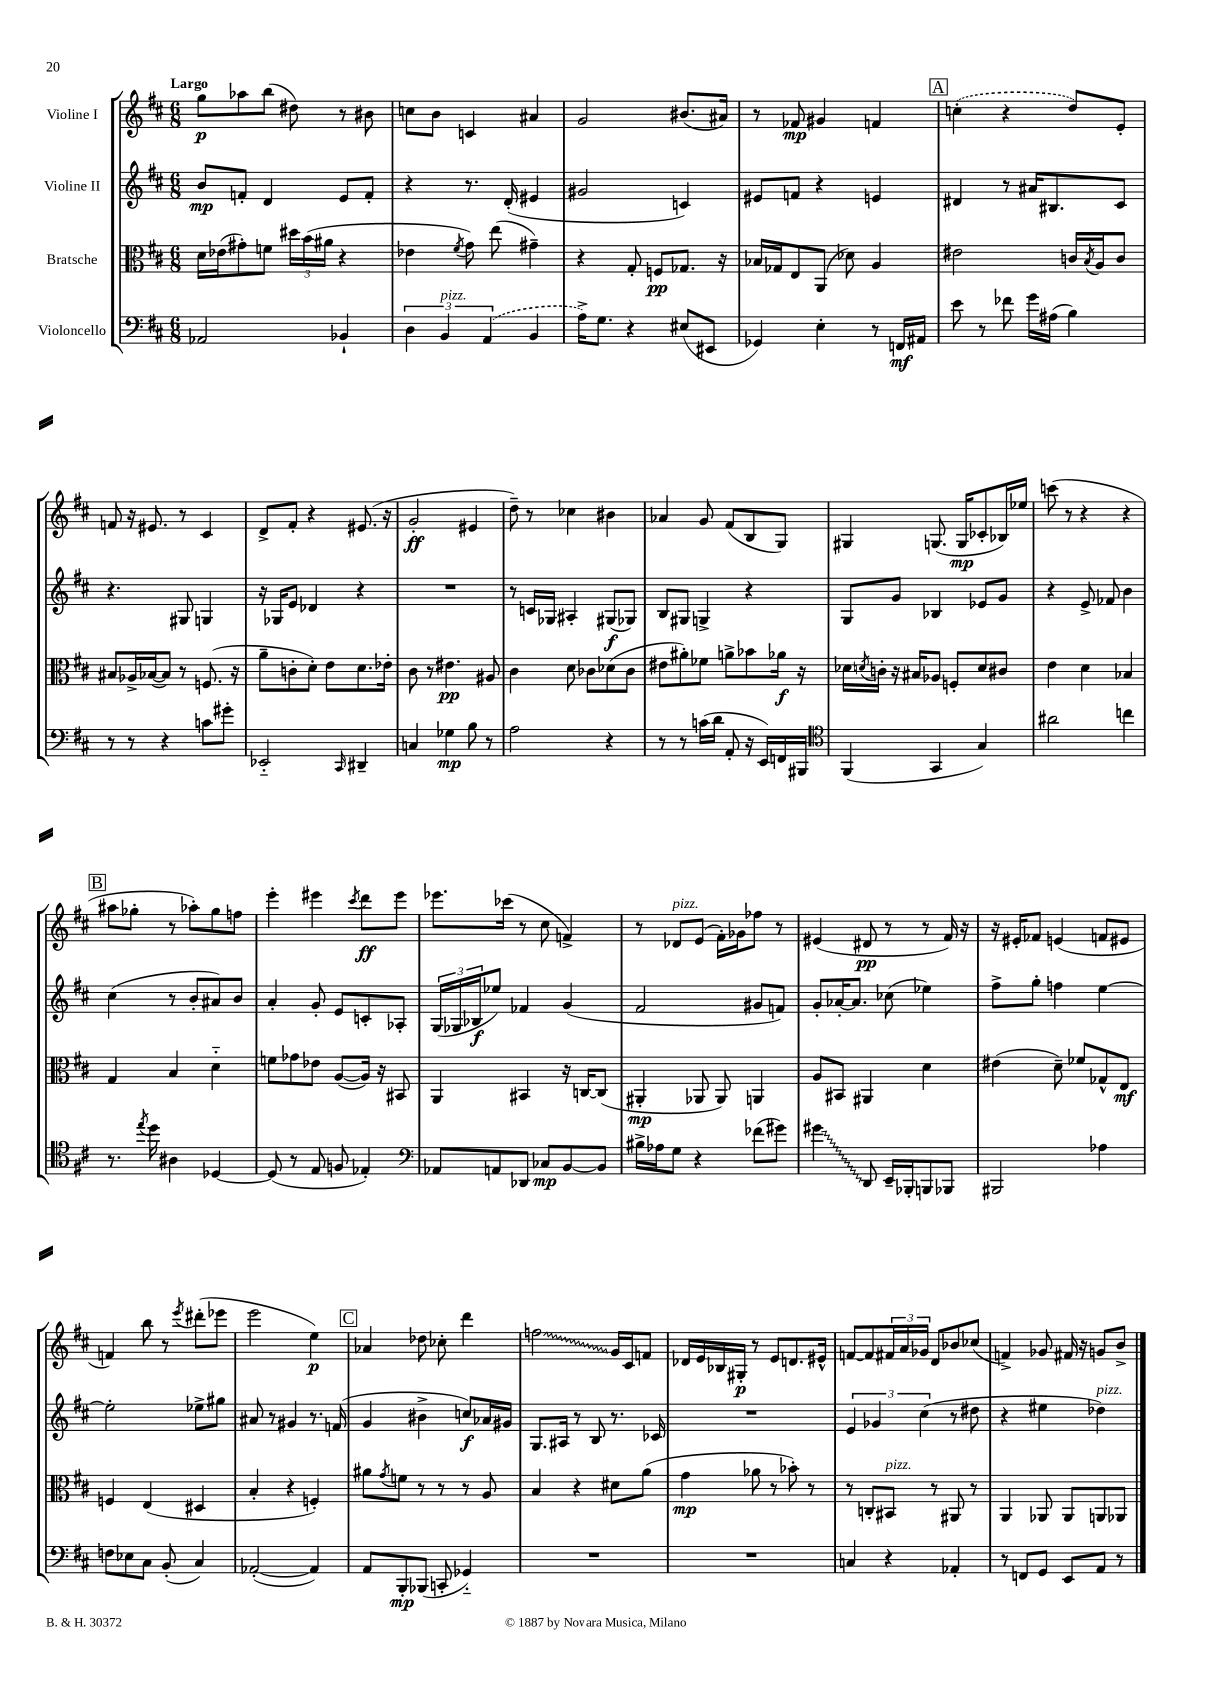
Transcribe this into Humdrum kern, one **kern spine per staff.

**kern	**kern	**kern	**kern
*staff4	*staff3	*staff2	*staff1
*clefF4	*clefC3	*clefG2	*clefG2
*k[f#c#]	*k[f#c#]	*k[f#c#]	*k[f#c#]
*M6/8	*M6/8	*M6/8	*M6/8
2AA-	16d	8b	8gg
.	(16e-	.	.
.	8g#')	8f'	8aa-
.	8f	4d	(8bb
.	24dd#	.	8dd#)
.	(24b	.	.
.	24a#	.	.
4BB-`	4r	8e	8r
.	.	8f'	8b#
=	=	=	=
6D	4e-	4r	8cc
.	.	.	8b
6BB	.	.	.
.	8qf#	.	.
.	8g)	8.r	4c
(6AA	.	.	.
.	(8ee	.	.
.	.	(16d'	.
4BB	4g#~)	4e#	4a#
=	=	=	=
16A^)	4r	2g#	2g
8.G	.	.	.
4r	8G'	.	.
.	8F	.	.
(8E#	8.G-	4c)	(8.b#
8EE#	.	.	.
.	16r	.	16a#)
=	=	=	=
4GG-)	16B-	8e#	8r
.	16G-	.	.
.	8E	8f	8f-
4E'	(8AA	4r	4g#
.	8d-)	.	.
8r	4A	4e	4f
16FF	.	.	.
16AA#	.	.	.
=	=	=	=
8e	2e#	4d#	(4cc'
8r	.	.	.
8f-	.	8r	4r
16g	.	16a#	.
(16A#	.	8.B#	.
4B)	16c	.	8dd)
.	8qB	.	.
.	16A	.	.
.	8c	8c#	8e'
=	=	=	=
8r	8B#	4.r	8f
8r	16A-^	.	16r
.	([16B-	.	8.e#
4r	8B-])	.	.
.	8r	8G#	8r
8c	(8.F	4G	4c#
8g#'	.	.	.
.	16r	.	.
=	=	=	=
2EE-'~	8a~	16r	8d^
.	.	16G-	.
.	8c'	8e	8f#'
.	8d')	4d-	4r
.	8e	.	.
16qqCC#	.	.	.
4DD#~	8.d	4r	(8.e#
.	16e-'	.	16r
=	=	=	=
4C	8c#	2.r	2g'
.	8r	.	.
4G-	4.e#	.	.
8B	.	.	4e#
8r	8A#	.	.
=	=	=	=
2A	4c#	8r	8dd~)
.	.	16c	8r
.	.	16G-	.
.	8d	4A#'	4cc-
.	8c-	.	.
4r	(8d-	(8G#	4b#
.	8c-	8G-)	.
=	=	=	=
8r	8e#	8B	4a-
8r	8a#')	8G#	.
(16c	8f-	4G^	8g
16d	.	.	.
8AA'	8a^	.	(8f#
16r	8b-	4r	8B
16EE)	.	.	.
16FF	16a-	.	8G)
16BBB#	16r	.	.
=	=	=	=
*clefC4	*	*	*
(4FF#	16d-	8G	4G#
.	8qd	.	.
.	16c'	.	.
.	16r	8g	.
.	16B#	.	.
4GG	8A-	4B-	(8.G
.	8F'	.	.
.	.	.	16G
4G)	8d	8e-	8c-'
.	8c#	8g	16B-)
.	.	.	16ee-
=	=	=	=
2a#	4e	4r	(8ccc
.	.	.	8r
.	4d	8e^	4r
.	.	8f-	.
4cc	4B-	4b	4r
=	=	=	=
8.r	4G	(4cc#	8aa#
.	.	.	8gg-'
8qee	.	.	.
16dd	.	.	.
4A#	4B	8r	8r
.	.	8b'	8aa-')
[4D-	4d'~	8a#)	8gg-
.	.	8b	8ff
=	=	=	=
(8D-]	8f	4a'	4eee'
8r	8g-	.	.
8E	8e-	8g'	4eee#
8F	([8A	8e	.
.	.	.	8qccc#
4E-')	16A])	8c'	8ddd
.	16r	.	.
.	8BB#	8A-'	8eee#
=	=	=	=
*clefF4	*	*	*
8AA-	4AA	(24G	8.eee-
.	.	24G-	.
.	.	24B-	.
8AA	.	8ee-)	.
.	.	.	(16ccc-
8DD-	4BB#	4f-	8r
8C-	.	.	8cc#
[8BB	16r	(4g	4f^)
.	[16C	.	.
8BB]	(8C]	.	.
=	=	=	=
16B#^	4AA#'	2f#	8r
16A-	.	.	.
8G	.	.	8d-
4r	8AA-	.	(8e
.	8AA-)	.	16f#')
.	.	.	16g-
(8f-	4AA	8g#	8ff-
8g#)	.	8f)	8r
=	=	=	=
4g#	8A	8g'	(4e#
.	8BB#	[16a-'	.
.	.	8.a-]	.
8DD	4AA#	.	8d#
16EE~	.	(8cc-	8r
16BBB-'	.	.	.
8BBB	4d	4ee-)	8r
8BBB-	.	.	16f#)
.	.	.	16r
=	=	=	=
2BBB#	(4e#	8ff#^	16r
.	.	.	16e#'
.	.	8gg'	8f-
.	8d~)	4ff	(4e
.	8f-	.	.
4A-	8G-^^	[4ee	8f
.	8E	.	8e#
=	=	=	=
8F	4F	2ee']	4f)
8E-	.	.	.
8C#	(4E	.	8bb
(8BB'	.	.	8r
.	.	.	8qeee
4C#)	4D#	8ee-^	(8ddd#'
.	.	8gg#	8eee-
=	=	=	=
([2AA-'	4B'	8a#	2eee
.	.	8r	.
.	4r	4g#	.
4AA-])	4F')	8.r	4ee)
.	.	(16f	.
=	=	=	=
8AA	8a#	4g	4a-
.	8qg	.	.
8BBB'	8f	.	.
(8BBB-	8r	4b#^	8dd-
8CC'	8r	.	8cc-'
4GG-'~)	8r	8cc)	4ddd
.	8A	16a-	.
.	.	16g#	.
=	=	=	=
2.r	4B	8.G	2ff
.	.	16A#	.
.	4r	8r	.
.	.	8B	.
.	8d#	8.r	16g
.	.	.	16c#
.	(8a	.	8f
.	.	16c-	.
=	=	=	=
2.r	4g	2.r	16d-
.	.	.	16e
.	.	.	16B-
.	.	.	16G#'
.	8a-	.	8r
.	8r	.	8e
.	8b-')	.	8.d
.	8r	.	.
.	.	.	16e#^^
=	=	=	=
4C	8r	6e	[8f
.	8C'	.	8f]
.	.	6g-	.
4r	8BB#	.	24f#
.	.	.	24a
.	.	(6cc#	24g-
.	8r	.	8d
4AA-'	8AA#	8r	8b-
.	8r	8dd#	(8cc-
=	=	=	=
8r	4AA	4r	4f^)
8FF	.	.	.
8GG	8AA-	4ee#	8g-
8EE	8AA-	.	16f#
.	.	.	16r
8AA	8AA	4dd-)	8g
8r	8AA-	.	8b^
==	==	==	==
*-	*-	*-	*-
